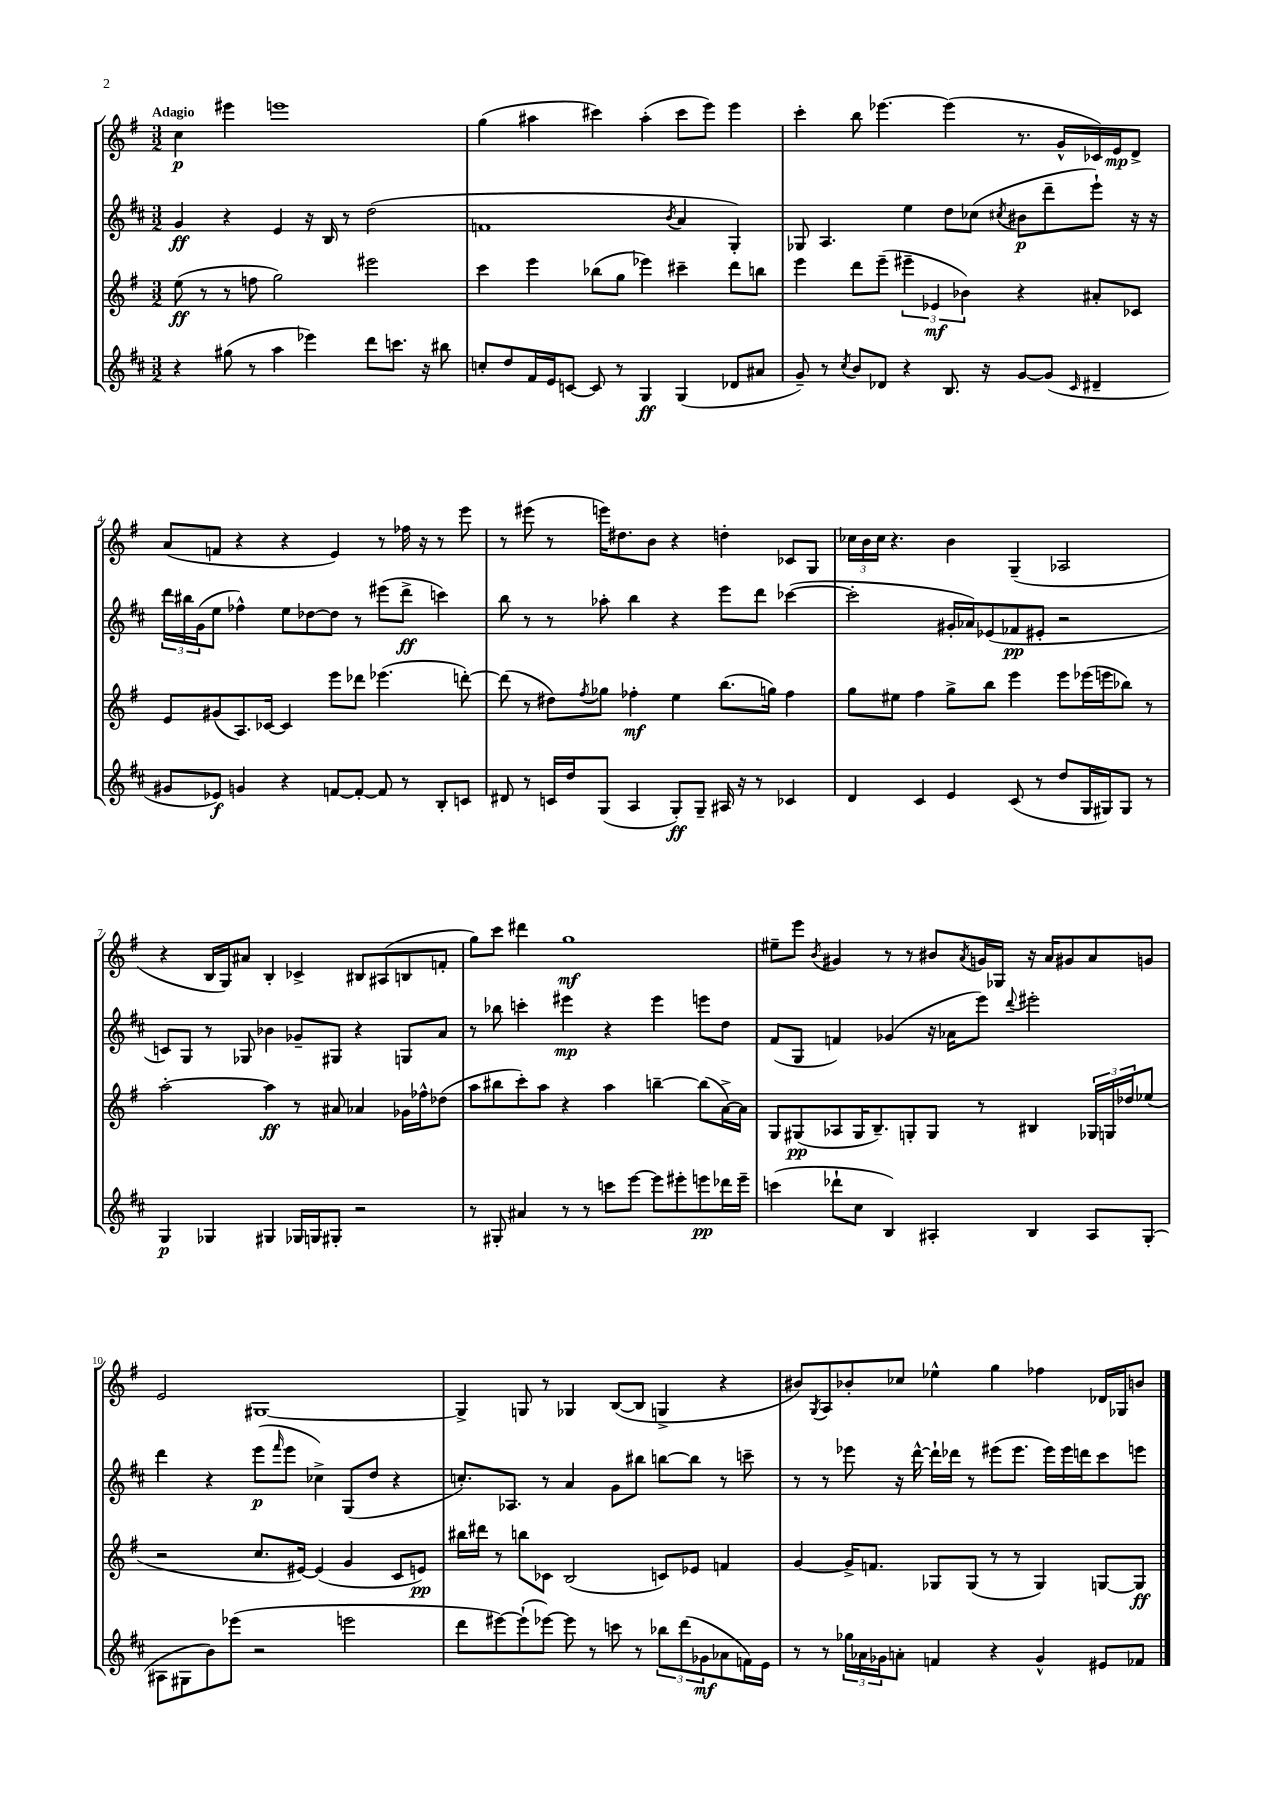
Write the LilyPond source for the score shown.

<<
\new StaffGroup <<
\new Staff = "s0" {
    \clef treble \key g \major \numericTimeSignature \time 3/2 \tempo "Adagio"
    c''4\p eis'''4 e'''1 |
    g''4( ais''4 cis'''4) ais''4-.( cis'''8 e'''8) e'''4 |
    c'''4-. b''8 ees'''4.~ ees'''4( r8. g'16-^ ces'16) e'16\mp d'8-> |
    a'8( f'8 r4 r4 e'4) r8 fes''16 r16 r8 e'''8 |
    r8 eis'''8( r8 e'''16) dis''8. b'8 r4 d''4-. ces'8 g8 |
    \tuplet 3/2 { ces''16 b'16 ces''16 } r4. b'4 g4--( aes2 |
    r4 b16 g16) ais'8 b4-. ces'4-> bis8 ais8( b8 f'8-. |
    g''8) c'''8 dis'''4 g''1\mf |
    eis''8-- e'''8 \acciaccatura { b'8 } gis'4 r8 r8 bis'8 \acciaccatura { a'8 } g'16 ges16 r16 a'16 gis'8 a'8 g'8 |
    e'2 gis1~ |
    gis4-> g8 r8 ges4 b8~( b8 g4-> r4 |
    bis'8) \acciaccatura { g8 } a8 bes'8-. ces''8 ees''4-^ g''4 fes''4 des'16 ges16 b'8 \bar "|." |
}
\new Staff = "s1" {
    \clef treble \key d \major \numericTimeSignature \time 3/2
    g'4\ff r4 e'4 r16 b16 r8 d''2( |
    f'1 \acciaccatura { b'8 } a'4 g4-.) |
    ges8 a4. e''4 d''8 ces''8( \acciaccatura { cis''8 } bis'8\p d'''8-- e'''8-!) r16 r16 |
    \tuplet 3/2 { d'''16 bis''16 g'16( } e''8 fes''4-^) e''8 des''8~ des''8 r8 eis'''8( d'''8->\ff c'''4) |
    b''8 r8 r8 aes''8-. b''4 r4 e'''8 d'''8 ces'''4~( |
    ces'''2-. gis'16-. aes'16) ees'8( fes'8\pp eis'8-. r2 |
    c'8) g8 r8 ges8 bes'4 ges'8-- gis8 r4 g8 a'8 |
    r8 bes''8 c'''4-. eis'''4\mp r4 eis'''4 e'''8 d''8 |
    fis'8( g8 f'4) ges'4( r16 aes'16 e'''8) \appoggiatura { d'''8 } eis'''2-. |
    d'''4 r4 e'''8\p( \grace { fis'''16 } e'''8 ces''4->) g8( d''8 r4 |
    c''8.-.) aes8. r8 a'4 g'8 bis''8 b''8~ b''8 r8 c'''8-- |
    r8 r8 ees'''8 r16 d'''16~-^ d'''16-! des'''16 r8 eis'''8( eis'''8. eis'''16) eis'''16 d'''16 cis'''8 e'''8 \bar "|." |
}
\new Staff = "s2" {
    \clef treble \key g \major \numericTimeSignature \time 3/2
    e''8\ff( r8 r8 f''8 g''2) eis'''2 |
    c'''4 e'''4 bes''8( g''8 ees'''4) cis'''4-- d'''8 b''8 |
    e'''4 d'''8 e'''8--( \tuplet 3/2 { eis'''4-- ees'4\mf bes'4) } r4 ais'8-. ces'8 |
    e'8 gis'8( a8.) ces'16~ ces'4 e'''8 des'''8 ees'''4.( d'''8~-.) |
    d'''8( r8 dis''8) \acciaccatura { fis''8 } ges''8 fes''4-.\mf e''4 b''8.( g''16) fes''4 |
    g''8 eis''8 fis''4 g''8-> b''8 e'''4 e'''8 ees'''16( e'''16 bes''8) r8 |
    a''2~-. a''4\ff r8 ais'8 aes'4 ges'16 fes''16-^ des''8( |
    a''8 bis''8 c'''8-.) a''8 r4 a''4 b''4~-- b''8( a'16~->) a'16 |
    g8 gis8\pp( aes8 gis16 b8.--) g8-. g8 r8 bis4 \tuplet 3/2 { ges16 g16 des''16 } ees''8( |
    r2 c''8. eis'16~) eis'4( g'4 c'8 e'8\pp) |
    bis''16 dis'''16 r8 b''8 ces'8 b2( c'8) ees'8 f'4 |
    g'4~ g'16-> f'8. ges8 ges8( r8 r8 ges4) g8~ g8\ff \bar "|." |
}
\new Staff = "s3" {
    \clef treble \key d \major \numericTimeSignature \time 3/2
    r4 gis''8( r8 a''4 ees'''4) d'''8 c'''8. r16 bis''8 |
    c''8-. d''8 fis'16 e'16 c'8~ c'8 r8 g4\ff g4( des'8 ais'8 |
    g'8--) r8 \acciaccatura { cis''8 } b'8 des'8 r4 b8. r16 g'8~ g'8( \grace { cis'16 } dis'4-- |
    gis'8 ees'8\f) g'4 r4 f'8~ f'8~-. f'8 r8 b8-. c'8 |
    dis'8 r8 c'16 d''16 g8( a4 g8-.\ff) g8-- ais16 r16 r8 ces'4 |
    d'4 cis'4 e'4 cis'8( r8 d''8 g16 gis16) gis8 r8 |
    g4\p ges4 gis4 ges16 g16 gis8-. r2 |
    r8 gis8-. ais'4 r8 r8 c'''8 e'''8~ e'''8 eis'''8-. e'''8\pp des'''16 e'''16-- |
    c'''4( des'''8-! cis''8 b4) ais4-. b4 ais8 g8-.( |
    ais8 gis8 b'8) ees'''8( r2 e'''2 |
    d'''8 eis'''8~) eis'''8-!( ees'''8~) ees'''8 r8 c'''8 r8 \tuplet 3/2 { bes''8 d'''8( ges'8\mf } aes'8 f'16) e'16 |
    r8 r8 \tuplet 3/2 { ges''16 aes'16 ges'16 } a'8-. f'4 r4 ges'4-^ eis'8 fes'8 \bar "|." |
}
>>
>>
